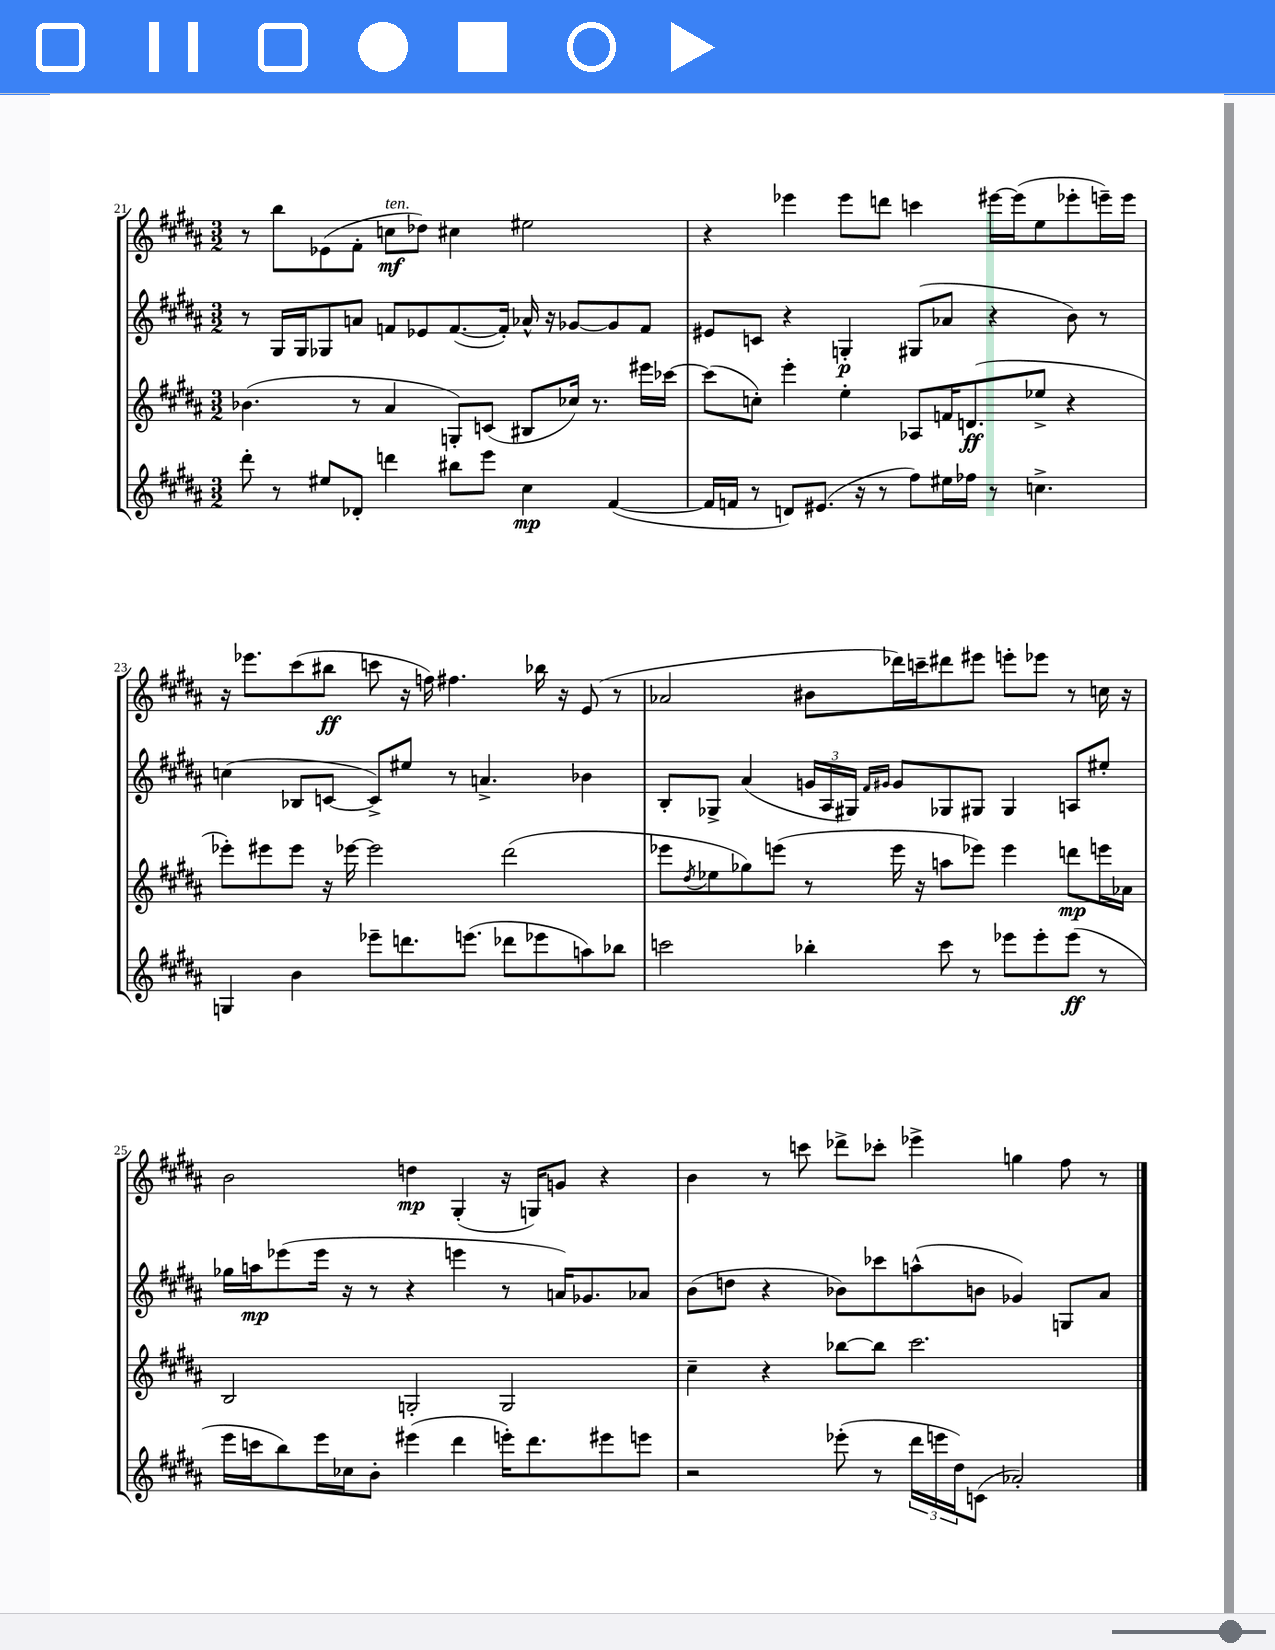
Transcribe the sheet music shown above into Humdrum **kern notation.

**kern	**dynam	**kern	**dynam	**kern	**dynam	**kern	**dynam
*part4	*part4	*part3	*part3	*part2	*part2	*part1	*part1
*staff4	*staff4	*staff3	*staff3	*staff2	*staff2	*staff1	*staff1
*clefG2	*	*clefG2	*	*clefG2	*	*clefG2	*
*k[f#c#g#d#a#]	*	*k[f#c#g#d#a#]	*	*k[f#c#g#d#a#]	*	*k[f#c#g#d#a#]	*
*M3/2	*	*M3/2	*	*M3/2	*	*M3/2	*
=21	=21	=21	=21	=21	=21	=21	=21
8ddd#'\	.	(4.b-X\	.	8r	.	8r	.
8r	.	.	.	16G#/LL	.	8bb\L	.
.	.	.	.	16G#/J	.	.	.
8ee#X/L	.	.	.	8G-X/	.	(8e-X\	.
8d-X'/J	.	8r	.	8an/J	.	8f#'\J	.
!	!	!	!	!	!	!LO:TX:a:i:t=ten.	!
4dddn\	.	4a#/	.	8fn/L	.	8ccn\L	mf
.	.	.	.	8e-X/	.	8dd-X\J)	.
8bb#X\L	.	8Gn'/L)	.	([8.f/	.	4cc#X\	.
8eee\J	.	(8cn/J	.	.	.	.	.
.	.	.	.	16f'/Jk])	.	.	.
4cc#\	mp	8B#X/L	.	16a-X^^/	.	2ee#X\	.
.	.	.	.	16r	.	.	.
.	.	16cc-X/Jk)	.	[8g-X/L	.	.	.
.	.	8.r	.	.	.	.	.
([4f#/	.	.	.	8g-/]	.	.	.
.	.	16eee#X\LL	.	8f/J	.	.	.
.	.	[16ccc-X\JJ	.	.	.	.	.
=22	=22	=22	=22	=22	=22	=22	=22
16f#/LL]	.	(8ccc-\L]	.	8e#X/L	.	4r	.
16fn/JJ	.	.	.	.	.	.	.
8r	.	8ccn'\J)	.	8cn/J	.	.	.
8dn/L)	.	4eee'\	.	4r	.	4eee-X\	.
(8.e#X/J	.	.	.	.	.	.	.
.	.	4ee'\	.	4Gn'/	p	8eee-\L	.
16r	.	.	.	.	.	.	.
8r	.	.	.	.	.	8dddn\J	.
8ff#\L)	.	8A-X/L	.	(8G#X/L	.	4cccn\	.
16ee#X\L	.	16fn/K	.	8a-X/J	.	.	.
16ff-X\JJ	.	(8.dn/	ff	.	.	.	.
8r	.	.	.	4r	.	[16eee#X\LL	.
.	.	.	.	.	.	(16eee#\J]	.
4.ccn^\	.	8ee-X^/J	.	.	.	8ee\	.
.	.	4r	.	8b\)	.	8eee-X'\	.
.	.	.	.	8r	.	16eeen~\L)	.
.	.	.	.	.	.	16eee\JJ	.
!!LO:LB:g=z
=23	=23	=23	=23	=23	=23	=23	=23
4Gn/	.	8eee-X'\L)	.	(4ccn\	.	16r	.
.	.	.	.	.	.	8.eee-X\L	.
.	.	8eee#X\	.	.	.	.	.
4b\	.	8eee#\J	.	8B-X/L	.	(8ccc#\	.
.	.	16r	.	[8cn/J	.	8bb#X\J	ff
.	.	[16eee-X\	.	.	.	.	.
8eee-X~\L	.	2eee-\]	.	8c^/L])	.	8cccn\	.
8.dddn\	.	.	.	8ee#X/J	.	16r	.
.	.	.	.	.	.	16ffn\)	.
.	.	.	.	8r	.	4.ff#X\	.
(8.eeen\J	.	.	.	.	.	.	.
.	.	.	.	4.an^/	.	.	.
8ddd-X\L	.	(2ddd#\	.	.	.	.	.
8eee-X\	.	.	.	.	.	16bb-X\	.
.	.	.	.	.	.	16r	.
8aan\)	.	.	.	4b-X\	.	(8e/	.
8bb-X\J	.	.	.	.	.	8r	.
=24	=24	=24	=24	=24	=24	=24	=24
2cccn\	.	8eee-X\L	.	8B'/L	.	2a-X/	.
.	.	8qdd#/	.	.	.	.	.
.	.	8ee-X\	.	8G-X^/J	.	.	.
.	.	8gg-X\)	.	(4a#/	.	.	.
.	.	(8eeen\J	.	.	.	.	.
4bb-X'\	.	8r	.	24gn/LL	.	8b#X\L	.
.	.	.	.	24A#/	.	.	.
.	.	.	.	24G#X/JJ)	.	.	.
.	.	.	.	16qqf#/LL	.	.	.
.	.	.	.	16qqg#X/JJ	.	.	.
.	.	16eee\	.	8g#/L	.	16ddd-X\L)	.
.	.	16r	.	.	.	16cccn~\J	.
8ccc\	.	8aan\L	.	8G-X/	.	8ddd#X\	.
8r	.	8eee-X\J)	.	8G#X/J	.	8eee#X\J	.
8eee-X\L	.	4eee-\	.	4G#/	.	8eeen'\L	.
8eee-'\	.	.	.	.	.	8eee-X\J	.
(8eee-\J	ff	8dddn\L	mp	8An/L	.	8r	.
8r	.	16eeen\L	.	8ee#X'/J	.	16ccn\	.
.	.	16a-X\JJ	.	.	.	16r	.
!!LO:LB:g=z
=25	=25	=25	=25	=25	=25	=25	=25
16eee\LL	.	2B/	.	16gg-X\LL	.	2b\	.
16cccn\J	.	.	.	16aan\J	mp	.	.
8bb\)	.	.	.	(8eee-X\	.	.	.
16eee\L	.	.	.	16eee-\Jk	.	.	.
16cc-X\J	.	.	.	16r	.	.	.
8b'\J	.	.	.	8r	.	.	.
(4eee#X\	.	2Gn'/	.	4r	.	4ddn\	mp
4ddd#\	.	.	.	4eeen\	.	(4G#'/	.
16eeen'\KL)	.	2G/	.	8r	.	16r	.
8.ddd#\	.	.	.	.	.	16Gn/KL)	.
.	.	.	.	16an/KL)	.	8gn/J	.
.	.	.	.	8.g-X/	.	.	.
8eee#X\	.	.	.	.	.	4r	.
8eeen\J	.	.	.	8a-X/J	.	.	.
=26	=26	=26	=26	=26	=26	=26	=26
2r	.	4cc#~\	.	(8b\L	.	4b\	.
.	.	.	.	8ddn\J	.	.	.
.	.	4r	.	4r	.	8r	.
.	.	.	.	.	.	8cccn\	.
(8eee-X'\	.	[8bb-X\L	.	8b-X\L)	.	8ddd-X^\L	.
8r	.	8bb-\J]	.	8ccc-X\	.	8ccc-X'\J	.
24ddd#\LL	.	2.ccc#\	.	(8aan^^\	.	4eee-X^\	.
24eeen\	.	.	.	.	.	.	.
24dd#\J)	.	.	.	.	.	.	.
(8cn\J	.	.	.	8bn\J	.	.	.
2a-X'/)	.	.	.	4g-X/)	.	4ggn\	.
.	.	.	.	8Gn/L	.	8ff#\	.
.	.	.	.	8a#/J	.	8r	.
==	==	==	==	==	==	==	==
*-	*-	*-	*-	*-	*-	*-	*-
